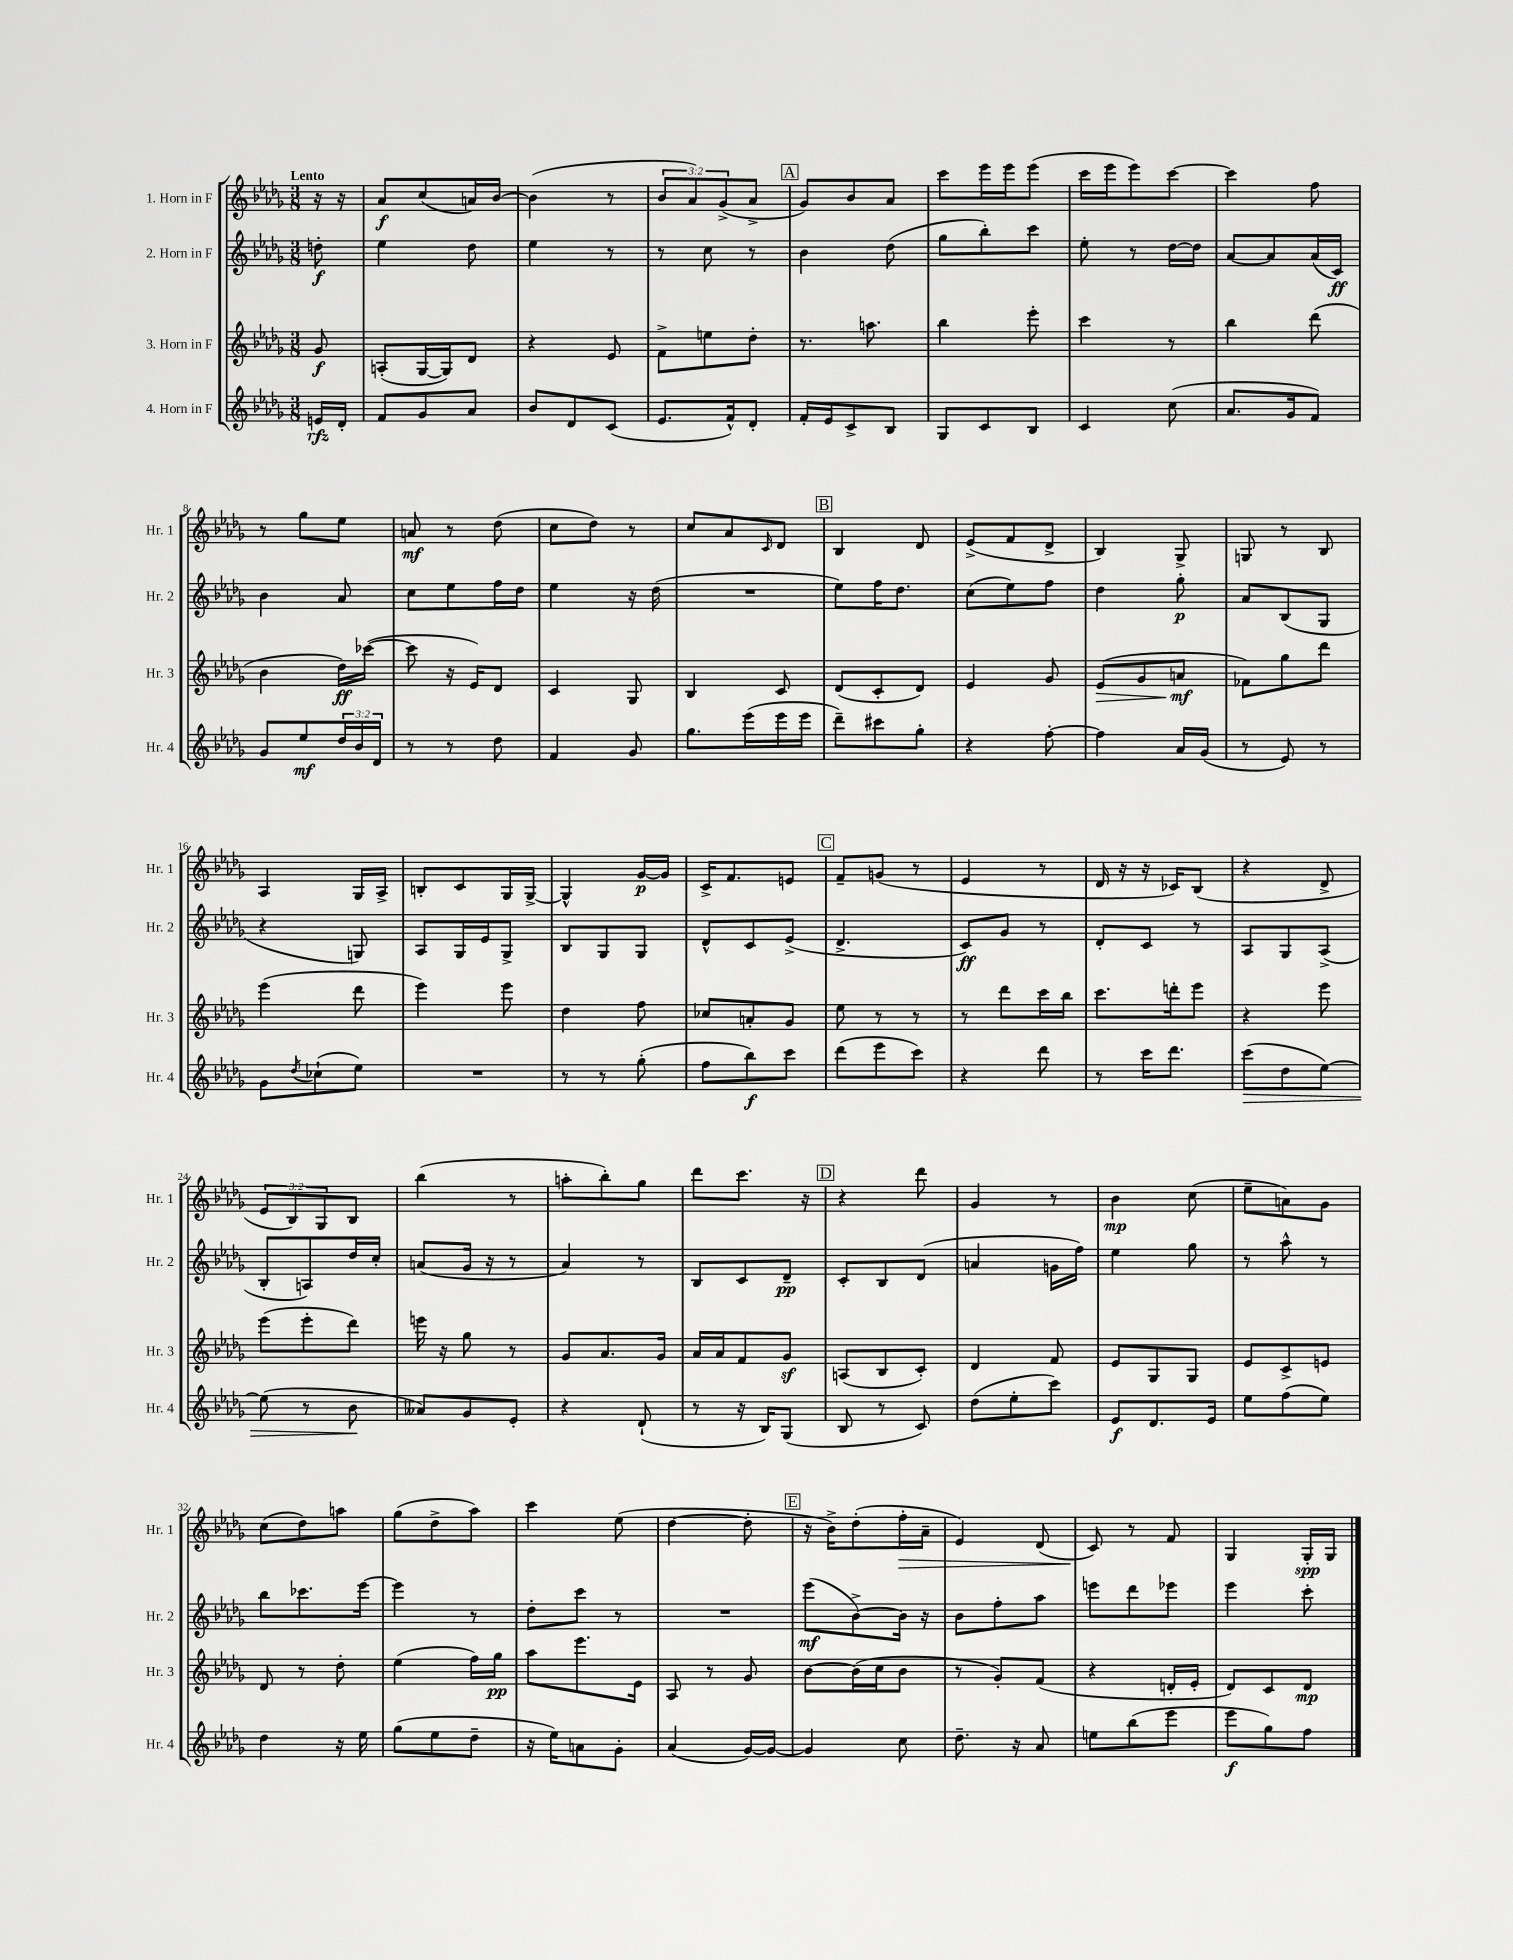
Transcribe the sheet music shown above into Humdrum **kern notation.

**kern	**dynam	**kern	**dynam	**kern	**dynam	**kern	**dynam
*part4	*part4	*part3	*part3	*part2	*part2	*part1	*part1
*staff4	*staff4	*staff3	*staff3	*staff2	*staff2	*staff1	*staff1
*I"4. Horn in F	*	*I"3. Horn in F	*	*I"2. Horn in F	*	*I"1. Horn in F	*
*I'Hr. 4	*	*I'Hr. 3	*	*I'Hr. 2	*	*I'Hr. 1	*
*clefG2	*	*clefG2	*	*clefG2	*	*clefG2	*
*k[b-e-a-d-g-]	*	*k[b-e-a-d-g-]	*	*k[b-e-a-d-g-]	*	*k[b-e-a-d-g-]	*
*M3/8	*	*M3/8	*	*M3/8	*	*M3/8	*
=	=	=	=	=	=	=	=
!	!	!	!	!	!	!LO:TX:a:B:t=Lento	!
16en/LL	rfz	8g-/	f	8ddn'\	f	16r	.
16d-'/JJ	.	.	.	.	.	16r	.
=1	=1	=1	=1	=1	=1	=1	=1
8f/L	.	(8An'/L	.	4ee-\	.	8a-/L	f
8g-/	.	[16G-/L	.	.	.	(8cc/	.
.	.	16G-/J])	.	.	.	.	.
8a-/J	.	8d-/J	.	8dd-\	.	16an/L)	.
.	.	.	.	.	.	[16b-/JJ	.
=2	=2	=2	=2	=2	=2	=2	=2
8b-/L	.	4r	.	4ee-\	.	(4b-\]	.
8d-/	.	.	.	.	.	.	.
(8c/J	.	8e-/	.	8r	.	8r	.
=3	=3	=3	=3	=3	=3	=3	=3
8.e-/L	.	8f^\L	.	8r	.	12b-/L	.
.	.	.	.	.	.	12a-/)	.
.	.	8een\	.	8cc\	.	.	.
.	.	.	.	.	.	(12g-^/	.
16f^^/k)	.	.	.	.	.	.	.
8d-'/J	.	8dd-'\J	.	8r	.	8a-^/J	.
!!LO:REH:place=s1:t=A
=4	=4	=4	=4	=4	=4	=4	=4
16f'/LL	.	8.r	.	4b-\	.	8g-/L)	.
16e-/J	.	.	.	.	.	.	.
8c^/	.	.	.	.	.	8b-/	.
.	.	8.aan\	.	.	.	.	.
8B-/J	.	.	.	(8dd-\	.	8a-/J	.
=5	=5	=5	=5	=5	=5	=5	=5
8G-/L	.	4bb-\	.	8gg-\L	.	8ccc\L	.
8c/	.	.	.	8bb-'\)	.	16eee-\L	.
.	.	.	.	.	.	16eee-\J	.
8B-/J	.	8eee-'\	.	8ccc\J	.	(8eee-\J	.
=6	=6	=6	=6	=6	=6	=6	=6
4c/	.	4ccc\	.	8ee-'\	.	16ccc\LL	.
.	.	.	.	.	.	16eee-\J	.
.	.	.	.	8r	.	8eee-\)	.
(8cc\	.	8r	.	[16dd-\LL	.	[8ccc\J	.
.	.	.	.	16dd-\JJ]	.	.	.
=7	=7	=7	=7	=7	=7	=7	=7
8.a-/L	.	4bb-\	.	[8a-/L	.	4ccc\]	.
.	.	.	.	8a-/]	.	.	.
16g-/k	.	.	.	.	.	.	.
8f/J)	.	(8ddd-\	.	(16a-/L	.	8ff\	.
.	.	.	.	16c/JJ)	ff	.	.
!!LO:LB:g=z
=8	=8	=8	=8	=8	=8	=8	=8
8g-/L	.	4b-\	.	4b-\	.	8r	.
8ee-/	mf	.	.	.	.	8gg-\L	.
24dd-/L	.	16dd-\LL)	ff	8a-/	.	8ee-\J	.
24b-/	.	.	.	.	.	.	.
.	.	([16ccc-X\JJ	.	.	.	.	.
24d-/JJ	.	.	.	.	.	.	.
=9	=9	=9	=9	=9	=9	=9	=9
8r	.	8ccc-\]	.	8cc\L	.	8an/	mf
8r	.	16r	.	8ee-\	.	8r	.
.	.	16e-/KL)	.	.	.	.	.
8dd-\	.	8d-/J	.	16ff\L	.	(8dd-\	.
.	.	.	.	16dd-\JJ	.	.	.
=10	=10	=10	=10	=10	=10	=10	=10
4f/	.	4c/	.	4ee-\	.	8cc\L	.
.	.	.	.	.	.	8dd-\J)	.
8g-/	.	8G-/	.	16r	.	8r	.
.	.	.	.	(16dd-\	.	.	.
=11	=11	=11	=11	=11	=11	=11	=11
8.gg-\L	.	4B-/	.	4.r	.	8cc/L	.
.	.	.	.	.	.	8a-/	.
(16eee-\L	.	.	.	.	.	.	.
.	.	.	.	.	.	16qqc/	.
16eee-\	.	8c/	.	.	.	8d-/J	.
16eee-\JJ	.	.	.	.	.	.	.
!!LO:REH:place=s1:t=B
=12	=12	=12	=12	=12	=12	=12	=12
8ddd-~\L)	.	(8d-/L	.	8ee-\L)	.	4B-/	.
8ccc#X\	.	8c'/	.	16ff\K	.	.	.
.	.	.	.	8.dd-\J	.	.	.
8gg-'\J	.	8d-/J)	.	.	.	8d-/	.
=13	=13	=13	=13	=13	=13	=13	=13
4r	.	4e-/	.	(8cc\L	.	(8e-^/L	.
.	.	.	.	8ee-\)	.	8f/	.
[8ff'\	.	8g-/	.	8ff\J	.	8d-^/J	.
=14	=14	=14	=14	=14	=14	=14	=14
!	!	!	!LO:HP:b	!	!	!	!
4ff\]	.	(8e-/L	>	4dd-\	.	4B-/)	.
.	.	8g-/	.	.	.	.	.
16a-/LL	.	8an/J	mf	8gg-'\	p	8G-^/	.
(16g-/JJ	.	.	.	.	.	.	.
.	.	.	]	.	.	.	.
=15	=15	=15	=15	=15	=15	=15	=15
8r	.	8f-X\L)	.	8a-/L	.	8Gn/	.
8e-/)	.	8gg-\	.	(8B-/	.	8r	.
8r	.	8ddd-\J	.	8G-/J	.	8B-/	.
!!LO:LB:g=z
=16	=16	=16	=16	=16	=16	=16	=16
8g-\L	.	(4eee-\	.	4r	.	4A-/	.
8qdd-/	.	.	.	.	.	.	.
(8cc-X`\	.	.	.	.	.	.	.
8ee-\J)	.	8ddd-\	.	8Gn/)	.	16G-/LL	.
.	.	.	.	.	.	16A-^/JJ	.
=17	=17	=17	=17	=17	=17	=17	=17
4.r	.	4eee-\)	.	8A-/L	.	8Bn'/L	.
.	.	.	.	16G-/L	.	8c/	.
.	.	.	.	16e-/J	.	.	.
.	.	8eee-\	.	8G-^/J	.	16G-/L	.
.	.	.	.	.	.	[16G-^/JJ	.
=18	=18	=18	=18	=18	=18	=18	=18
8r	.	4dd-\	.	8B-/L	.	4G-^^/]	.
8r	.	.	.	8G-/	.	.	.
(8gg-'\	.	8ff\	.	8G-/J	.	[16g-/LL	p
.	.	.	.	.	.	16g-/JJ]	.
=19	=19	=19	=19	=19	=19	=19	=19
8ff\L	.	8cc-X/L	.	8d-^^/L	.	16c^/KL	.
.	.	.	.	.	.	8.f/	.
8bb-\)	f	8an'/	.	8c/	.	.	.
8ccc\J	.	8g-/J	.	(8e-^/J	.	8en/J	.
!!LO:REH:place=s1:t=C
=20	=20	=20	=20	=20	=20	=20	=20
(8ddd-\L	.	8ee-\	.	4.d-^/	.	8f~/L	.
8eee-\	.	8r	.	.	.	(8gn/J	.
8ccc\J)	.	8r	.	.	.	8r	.
=21	=21	=21	=21	=21	=21	=21	=21
4r	.	8r	.	8c/L)	ff	4e-/	.
.	.	8ddd-\L	.	8g-/J	.	.	.
8ddd-\	.	16ccc\L	.	8r	.	8r	.
.	.	16bb-\JJ	.	.	.	.	.
=22	=22	=22	=22	=22	=22	=22	=22
8r	.	8.ccc\L	.	8d-'/L	.	16d-/	.
.	.	.	.	.	.	16r	.
16ccc\KL	.	.	.	8c/J	.	16r	.
8.ddd-\J	.	16dddn'\k	.	.	.	16c-X/KL)	.
.	.	8eee-\J	.	8r	.	(8B-/J	.
=23	=23	=23	=23	=23	=23	=23	=23
!	!LO:HP:b	!	!	!	!	!	!
(8ccc\L	>	4r	.	8A-/L	.	4r	.
8dd-\	.	.	.	8G-/	.	.	.
[8ee-\J)	.	8eee-\	.	(8A-^/J	.	8d-^/	.
!!LO:LB:g=z
=24	=24	=24	=24	=24	=24	=24	=24
(8ee-\]	.	(8eee-\L	.	8B-'/L	.	12e-/L	.
.	.	.	.	.	.	12B-/)	.
8r	.	8eee-'\	.	8An/)	.	.	.
.	.	.	.	.	.	12G-/	.
8b-\	.	8ddd-\J)	.	16dd-/L	.	8B-/J	.
.	.	.	.	16cc'/JJ	.	.	.
.	]	.	.	.	.	.	.
=25	=25	=25	=25	=25	=25	=25	=25
8a--X/L)	.	16eeen\	.	(8an/L	.	(4bb-\	.
.	.	16r	.	.	.	.	.
8g-/	.	8gg-\	.	16g-/Jk	.	.	.
.	.	.	.	16r	.	.	.
8e-'/J	.	8r	.	8r	.	8r	.
=26	=26	=26	=26	=26	=26	=26	=26
4r	.	8g-/L	.	4a-/)	.	8aan'\L	.
.	.	8.a-/	.	.	.	8bb-'\)	.
(8d-`/	.	.	.	8r	.	8gg-\J	.
.	.	16g-/Jk	.	.	.	.	.
=27	=27	=27	=27	=27	=27	=27	=27
8r	.	16a-/LL	.	8B-/L	.	8ddd-\L	.
.	.	16a-/J	.	.	.	.	.
16r	.	8f/	.	8c/	.	8.ccc\J	.
16B-/KL)	.	.	.	.	.	.	.
(8G-/J	.	8g-z/J	.	8d-~/J	pp	.	.
.	.	.	.	.	.	16r	.
!!LO:REH:place=s1:t=D
=28	=28	=28	=28	=28	=28	=28	=28
8B-/	.	(8An/L	.	8c'/L	.	4r	.
8r	.	8B-/	.	8B-/	.	.	.
8c/)	.	8c'/J)	.	(8d-/J	.	8ddd-\	.
=29	=29	=29	=29	=29	=29	=29	=29
(8dd-\L	.	4d-/	.	4an/	.	4g-/	.
8ee-'\	.	.	.	.	.	.	.
8ccc\J)	.	8f/	.	16gn\LL	.	8r	.
.	.	.	.	16ff\JJ)	.	.	.
=30	=30	=30	=30	=30	=30	=30	=30
8e-/L	f	8e-/L	.	4ee-\	.	4b-\	mp
8.d-/	.	8G-/	.	.	.	.	.
.	.	8G-/J	.	8gg-\	.	(8cc\	.
16e-/Jk	.	.	.	.	.	.	.
=31	=31	=31	=31	=31	=31	=31	=31
8ee-\L	.	8e-/L	.	8r	.	8ee-~\L	.
(8ff\	.	8c^/	.	8aa-^^\	.	8an\)	.
8ee-\J)	.	8en/J	.	8r	.	8g-\J	.
!!LO:LB:g=z
=32	=32	=32	=32	=32	=32	=32	=32
4dd-\	.	8d-/	.	8bb-\L	.	(8cc\L	.
.	.	8r	.	8.ccc-X\	.	8dd-\)	.
16r	.	8dd-'\	.	.	.	8aan\J	.
16ee-\	.	.	.	[16eee-\Jk	.	.	.
=33	=33	=33	=33	=33	=33	=33	=33
(8gg-\L	.	(4ee-\	.	4eee-\]	.	(8gg-\L	.
8ee-\	.	.	.	.	.	8dd-^\	.
8dd-~\J	.	16ff\LL)	.	8r	.	8aa-\J)	.
.	.	16gg-\JJ	pp	.	.	.	.
=34	=34	=34	=34	=34	=34	=34	=34
16r	.	8aa-\L	.	8dd-'\L	.	4ccc\	.
16ee-\KL)	.	.	.	.	.	.	.
8an\	.	8.eee-\	.	8ccc\J	.	.	.
8g-'\J	.	.	.	8r	.	(8ee-\	.
.	.	16e-\Jk	.	.	.	.	.
=35	=35	=35	=35	=35	=35	=35	=35
(4a-/	.	8A-/	.	4.r	.	[4dd-\	.
.	.	8r	.	.	.	.	.
[16g-/LL)	.	8g-/	.	.	.	8dd-'\]	.
16g-/JJ_	.	.	.	.	.	.	.
!!LO:REH:place=s1:t=E
=36	=36	=36	=36	=36	=36	=36	=36
4g-/]	.	[8b-\L	.	(8eee-\L	mf	16r	.
.	.	.	.	.	.	16b-^\KL)	.
.	.	(16b-\L]	.	[8b-^\)	.	(8dd-'\	.
.	.	16cc\J	.	.	.	.	.
!	!	!	!	!	!	!	!LO:HP:b
8cc\	.	8b-\J	.	16b-\Jk]	.	16ff'\L	>
.	.	.	.	16r	.	16a-~\JJ	.
=37	=37	=37	=37	=37	=37	=37	=37
8.dd-~\	.	8r	.	8b-\L	.	4e-/)	.
.	.	8g-'/L)	.	8ff'\	.	.	.
16r	.	.	.	.	.	.	.
8a-/	.	(8f/J	.	8aa-\J	.	(8d-/	.
=38	=38	=38	=38	=38	=38	=38	=38
8een\L	.	4r	.	8eeen\L	.	8c/)	.
(8bb-\	.	.	.	8ddd-\	.	8r	]
8eee-\J	.	16dn'/LL	.	8eee-X\J	.	8f/	.
.	.	16e-'/JJ	.	.	.	.	.
=39	=39	=39	=39	=39	=39	=39	=39
8eee-\L	f	8d-/L)	.	4eee-\	.	4G-/	.
8gg-\)	.	8c/	.	.	.	.	.
8ff\J	.	8d-/J	mp	8ccc'\	.	16G-'/LL	spp
.	.	.	.	.	.	16G-/JJ	.
==	==	==	==	==	==	==	==
*-	*-	*-	*-	*-	*-	*-	*-
